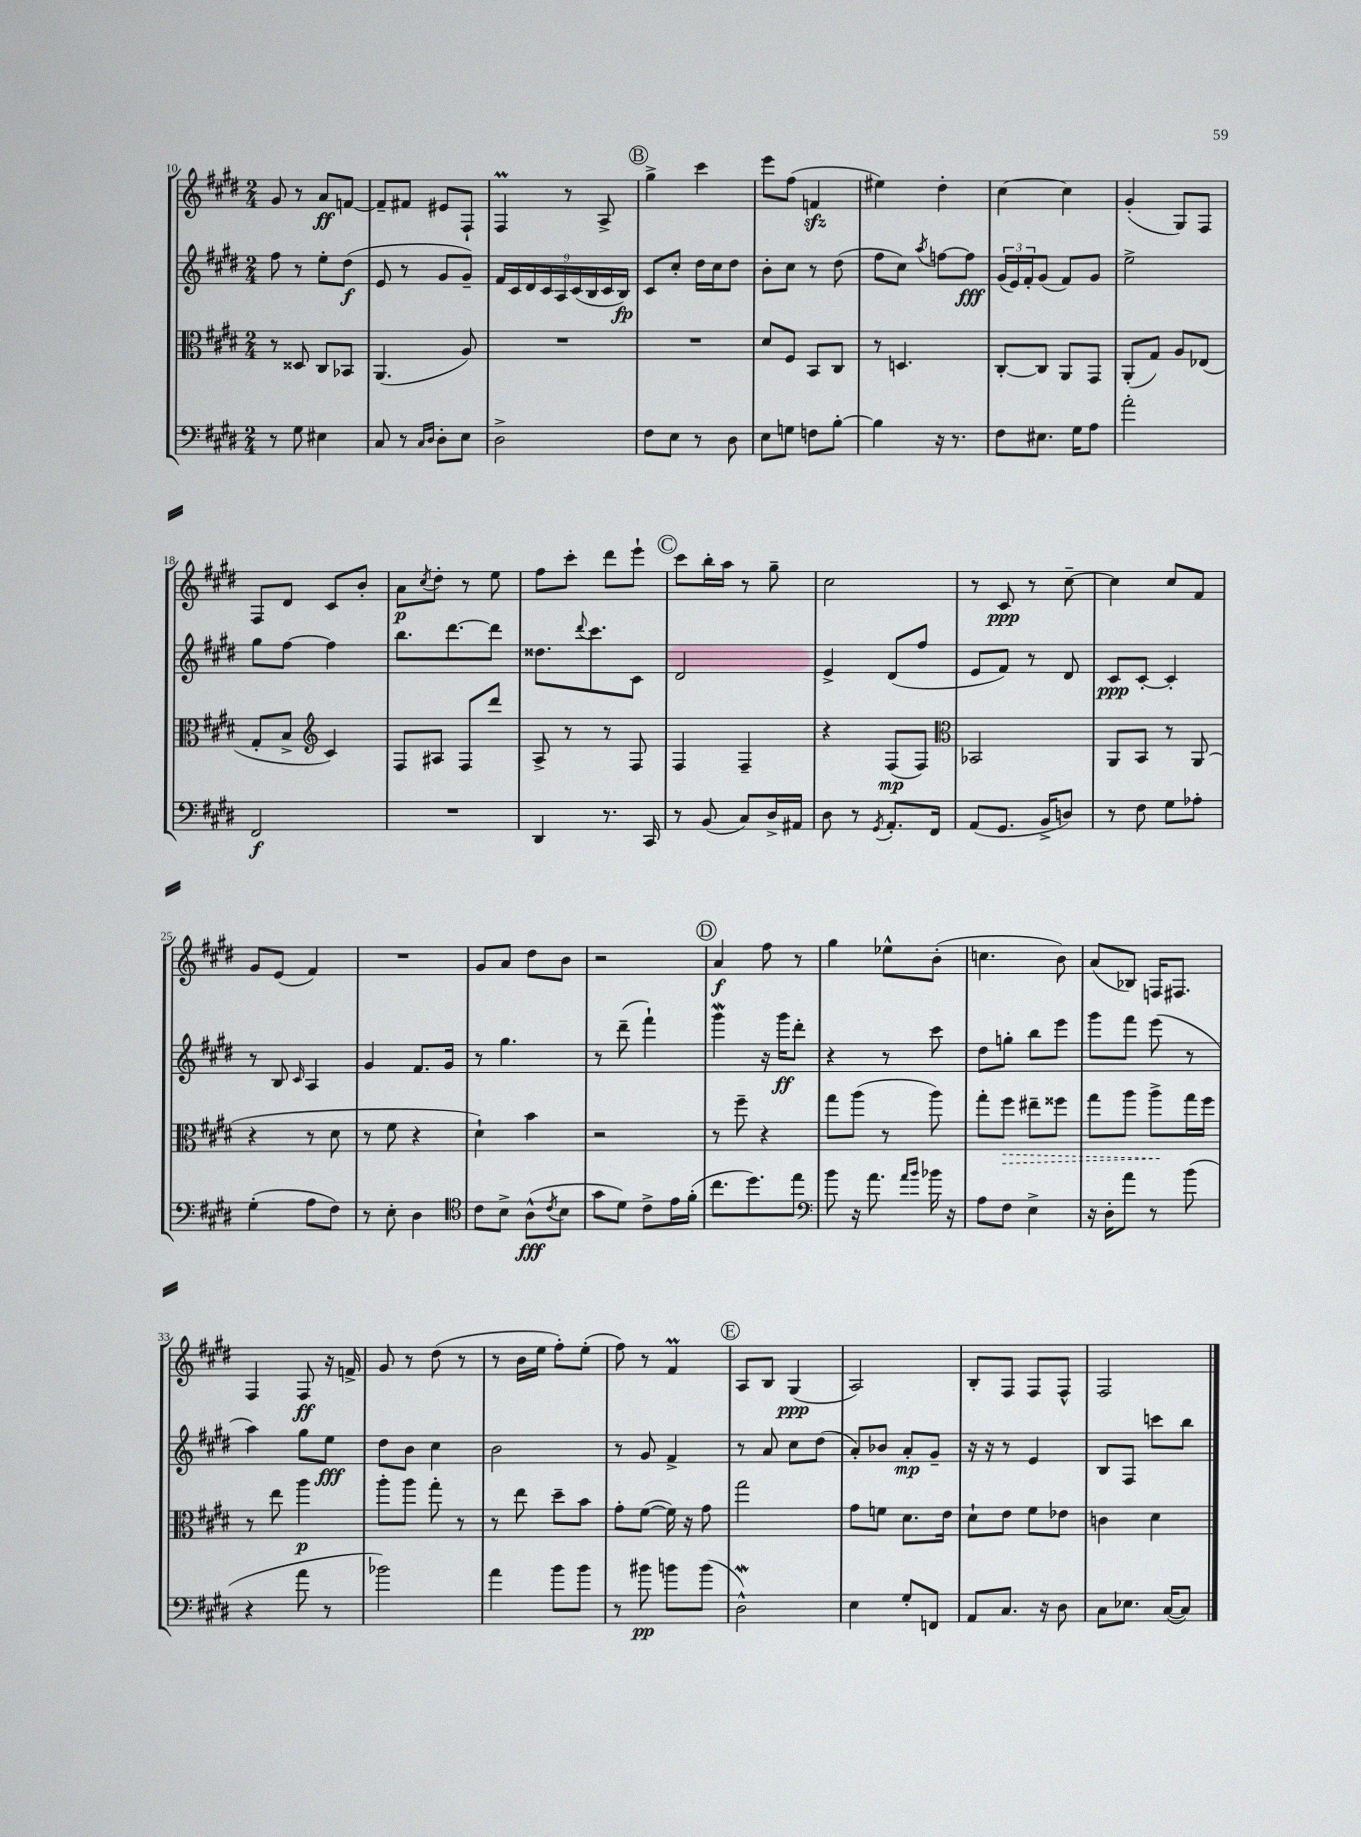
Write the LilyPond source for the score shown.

<<
\new StaffGroup <<
\new Staff = "s0" {
    \clef treble \key e \major \numericTimeSignature \time 2/4
    gis'8 r8 a'8\ff f'8~ |
    f'8-- fis'8 eis'8 fis8-! |
    fis4\prall r8 a8-> |
    \mark \markup { \circle "B" } gis''4-> cis'''4 |
    e'''8 fis''8( f'4\sfz |
    eis''4) dis''4-. |
    cis''4~ cis''4 |
    gis'4-.( gis8) fis8 |
    fis8 dis'8 cis'8 b'8-. |
    a'8\p \acciaccatura { cis''8 } dis''8-. r8 e''8 |
    fis''8 cis'''8-. dis'''8 e'''8-! |
    \mark \markup { \circle "C" } cis'''8 b''16-. a''16 r8 gis''8-- |
    cis''2 |
    r8 cis'8\ppp r8 cis''8~-- |
    cis''4 cis''8 fis'8 |
    gis'8 e'8( fis'4) |
    R2 |
    gis'8 a'8 dis''8 b'8 |
    r2 |
    \mark \markup { \circle "D" } a'4\f fis''8 r8 |
    gis''4 ees''8-^ b'8-.( |
    c''4. b'8) |
    a'8( bes8) f16 fis8. |
    fis4 fis8\ff r16 f'16-> |
    gis'8 r8 dis''8( r8 |
    r8 b'16 e''16 fis''8-.) e''8-.( |
    fis''8) r8 fis'4\prall |
    \mark \markup { \circle "E" } a8 b8 gis4\ppp( |
    a2) |
    b8-. fis8 fis8 fis8-^ |
    fis2 \bar "|." |
}
\new Staff = "s1" {
    \clef treble \key e \major \numericTimeSignature \time 2/4
    fis''8 r8 e''8-. dis''8\f( |
    e'8 r8 gis'8 gis'8--) |
    \tuplet 9/8 { fis'16 cis'16 dis'16 cis'16 a16 cis'16( b16 cis'16 b16\fp) } |
    \mark \markup { \circle "B" } cis'8 cis''8-. dis''16 cis''16 dis''8 |
    b'8-. cis''8 r8 dis''8( |
    fis''8 cis''8) \acciaccatura { a''8 } f''8~ f''8\fff |
    \tuplet 3/2 { gis'16( e'16) fis'16-. } gis'8( fis'8) gis'8 |
    e''2-> |
    gis''8 fis''8~ fis''4 |
    b''8. dis'''8.~ dis'''8 |
    disis''8. \appoggiatura { dis'''8 } cis'''8. cis'8 |
    \mark \markup { \circle "C" } dis'2 |
    e'4-> dis'8( fis''8 |
    e'8 fis'8) r8 dis'8 |
    cis'8\ppp cis'8~-. cis'4-. |
    r8 b8 \grace { cis'16 } a4 |
    gis'4 fis'8. gis'16 |
    r8 gis''4. |
    r8 dis'''8--( fis'''4-!) |
    \mark \markup { \circle "D" } gis'''4\mordent r16 gis'''16\ff dis'''8-. |
    r4 r8 cis'''8 |
    dis''8 g''8-. b''8 e'''8 |
    gis'''8 fis'''8 e'''8( r8 |
    a''4) gis''8 e''8\fff |
    dis''8 b'8 cis''4 |
    b'2 |
    r8 gis'8 fis'4-> |
    \mark \markup { \circle "E" } r8 a'8 cis''8 dis''8( |
    a'8-.) bes'8 a'8-.\mp gis'8-- |
    r16 r16 r8 e'4 |
    b8 fis8 c'''8 b''8 \bar "|." |
}
\new Staff = "s2" {
    \clef alto \key e \major \numericTimeSignature \time 2/4
    r8 disis8 cis8 bes,8 |
    a,4.( a8) |
    R2 |
    \mark \markup { \circle "B" } R2 |
    dis'8 fis8 b,8 cis8 |
    r8 d4. |
    cis8~-. cis8 a,8 gis,8 |
    a,8-.( gis8) a8 ees8( |
    gis8-. b8-> \clef treble cis'4) |
    fis8 ais8 fis8 dis'''8 |
    a8-> r8 r8 fis8 |
    \mark \markup { \circle "C" } fis4 fis4-- |
    r4 fis8\mp( fis8) |
    \clef alto bes,2 |
    a,8 b,8 r8 a,8( |
    r4 r8 dis'8 |
    r8 fis'8 r4 |
    dis'4-!) b'4 |
    r2 |
    \mark \markup { \circle "D" } r8 fis''8-- r4 |
    gis''8 a''8( r8 a''8) |
    gis''8-. \once \override Hairpin.style = #'dashed-line fis''8\> eis''8-- fisis''8 |
    gis''8 a''8 a''8->\! gis''16 fis''16 |
    r8 e''8 a''4\p |
    a''8-. a''8 gis''8-. r8 |
    r8 e''8 dis''8-- b'8 |
    gis'8-. fis'8~( fis'16) r16 gis'8 |
    \mark \markup { \circle "E" } gis''2 |
    gis'8 f'8 dis'8. e'16 |
    dis'8-! e'8 fis'8 ees'8 |
    c'4 dis'4 \bar "|." |
}
\new Staff = "s3" {
    \clef bass \key e \major \numericTimeSignature \time 2/4
    r8 gis8 eis4 |
    cis8 r8 \grace { cis16 dis16 } dis8-. e8 |
    dis2-> |
    \mark \markup { \circle "B" } fis8 e8 r8 dis8 |
    e8 g8 f8 b8~-. |
    b4 r16 r8. |
    fis8 eis8. gis16 a8 |
    a'2-. |
    fis,2\f |
    R2 |
    dis,4 r8. cis,16 |
    \mark \markup { \circle "C" } r8 b,8( cis8) dis16-> ais,16 |
    dis8 r8 \acciaccatura { gis,8 } a,8.-. fis,16 |
    a,8( gis,8. b,16-> d8) |
    r8 fis8 gis8 aes8-. |
    gis4-.( a8 fis8) |
    r8 e8-. dis4 |
    \clef tenor cis'8 b8-> a8-^\fff( \acciaccatura { cis'8 } b8 |
    gis'8 dis'8) cis'8-> e'16 fis'16-.( |
    \mark \markup { \circle "D" } cis''8. dis''8.) e''8 |
    \clef bass b'8 r16 a'8. \grace { a'16 b'16 } bes'16 r16 |
    a8 fis8 e4-> |
    r16 dis16-. a'8 r8 b'8( |
    r4 a'8 r8 |
    bes'2) |
    a'4 b'8 b'8 |
    r8 bis'8\pp b'8 b'8( |
    \mark \markup { \circle "E" } dis2-^\mordent) |
    e4 gis8-. f,8 |
    a,8 cis8. r16 dis8 |
    cis8 ees8. cis16~( cis8) \bar "|." |
}
>>
>>
\layout { \context { \Score currentBarNumber = #10 } }
